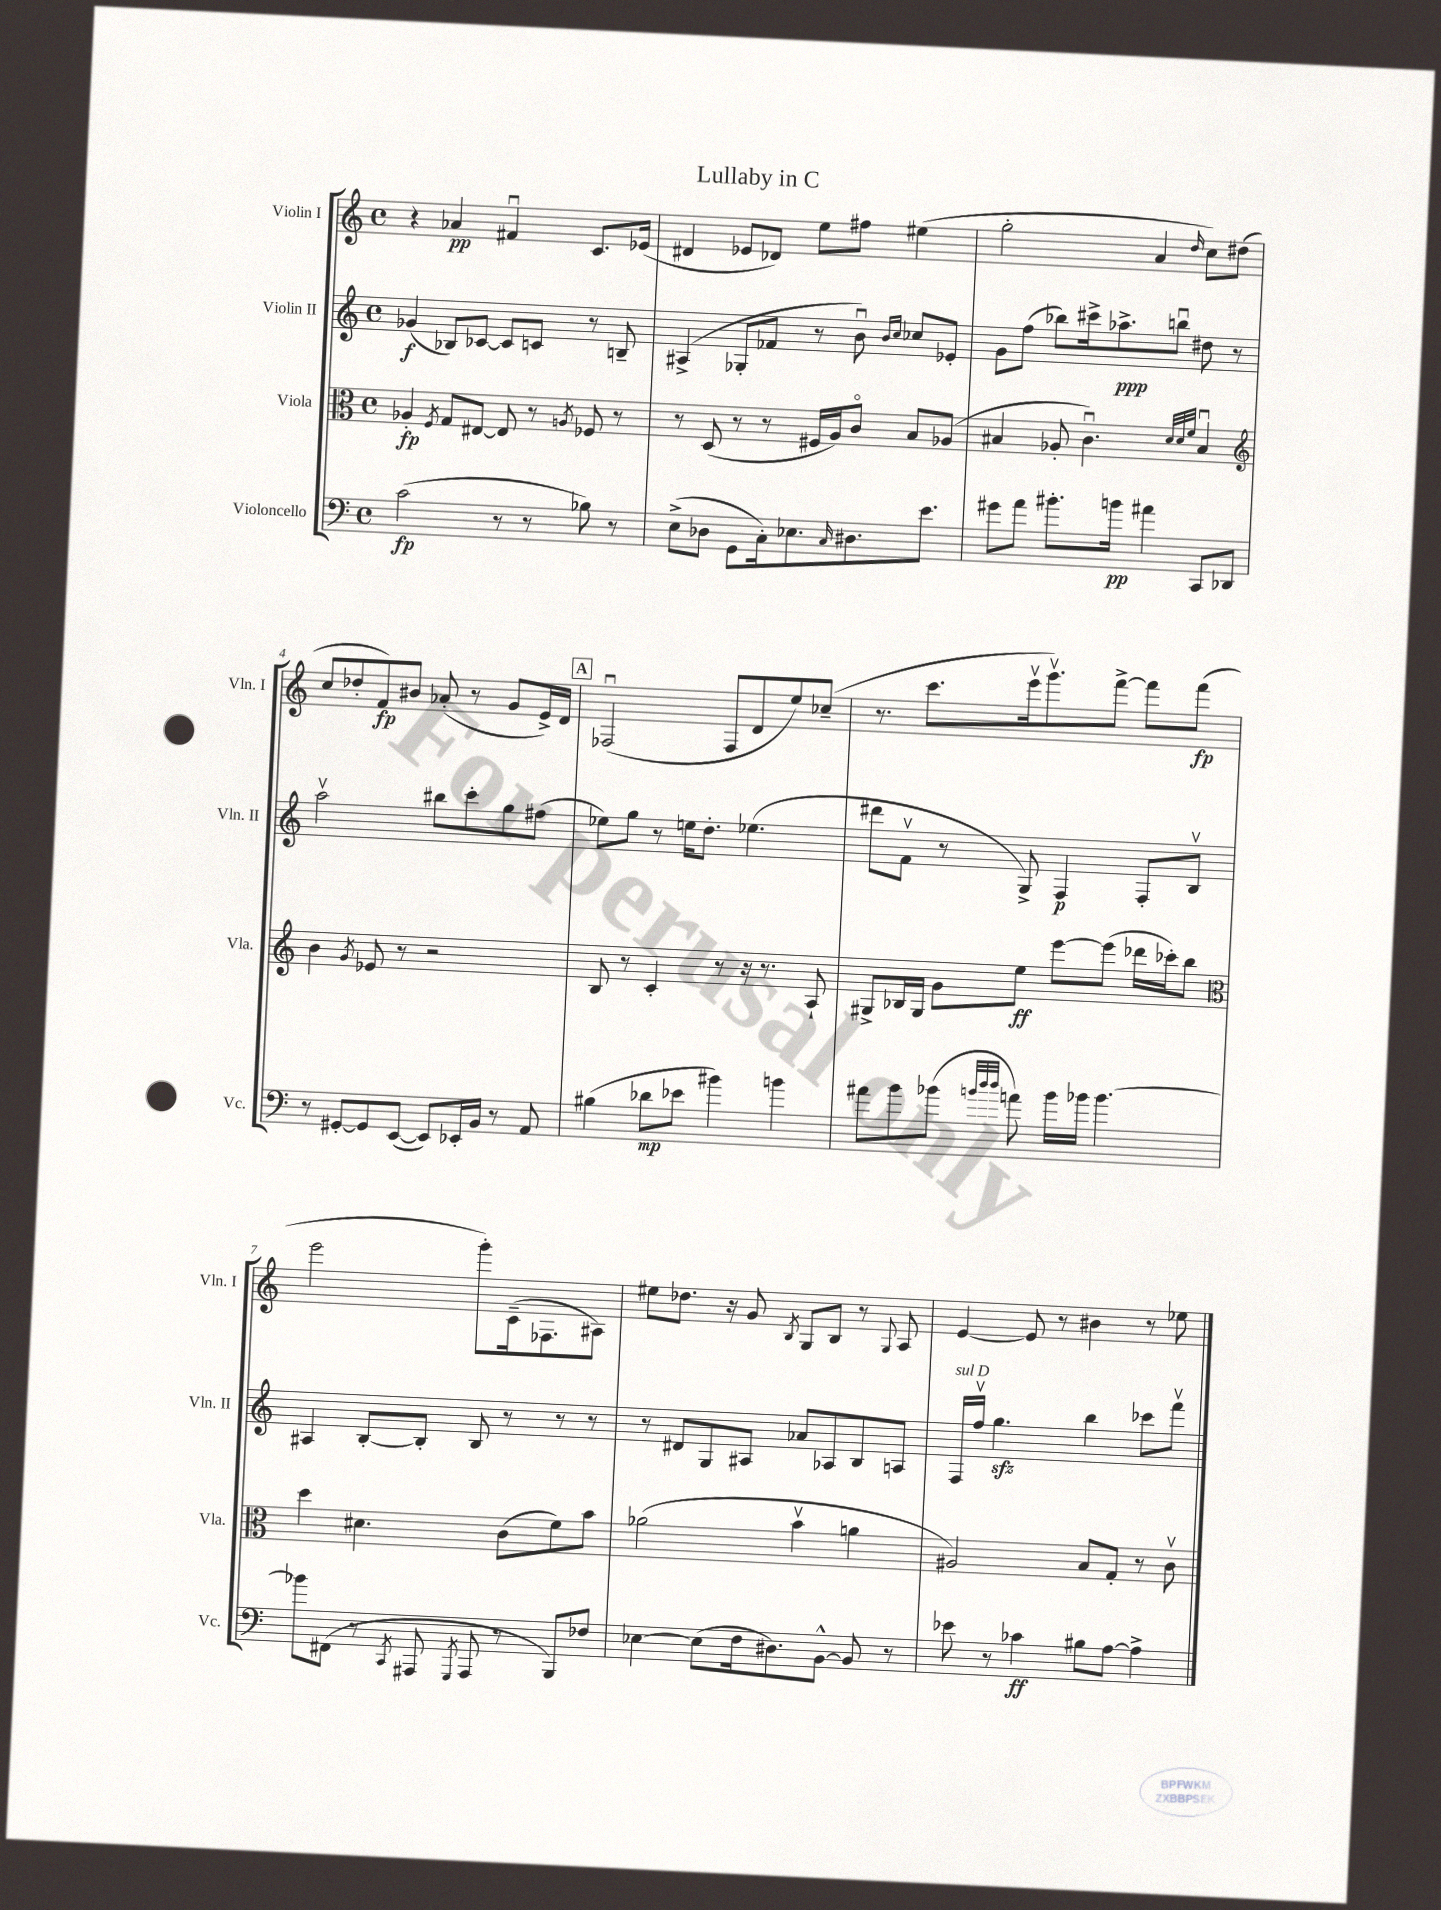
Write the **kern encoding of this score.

**kern	**dynam	**kern	**dynam	**kern	**dynam	**kern	**dynam
*part4	*part4	*part3	*part3	*part2	*part2	*part1	*part1
*staff4	*staff4	*staff3	*staff3	*staff2	*staff2	*staff1	*staff1
*I"Violoncello	*	*I"Viola	*	*I"Violin II	*	*I"Violin I	*
*I'Vc.	*	*I'Vla.	*	*I'Vln. II	*	*I'Vln. I	*
*clefF4	*	*clefC3	*	*clefG2	*	*clefG2	*
*k[]	*	*k[]	*	*k[]	*	*k[]	*
*M4/4	*	*M4/4	*	*M4/4	*	*M4/4	*
*met(c)	*	*met(c)	*	*met(c)	*	*met(c)	*
=1	=1	=1	=1	=1	=1	=1	=1
(2c\	fp	4A-X'/	fp	(4g-X/	f	4r	.
.	.	8qF/	.	.	.	.	.
.	.	8G/L	.	8B-X/L)	.	4a-X/	pp
.	.	[8E#X/J	.	[8c-X/J	.	.	.
8r	.	8E#/]	.	8c-/L]	.	4f#Xu/	.
8r	.	8r	.	8cn/J	.	.	.
.	.	8qAn/	.	.	.	.	.
8B-X\)	.	8F-X/	.	8r	.	8.c/L	.
8r	.	8r	.	8Bn~/	.	.	.
.	.	.	.	.	.	(16e-X/Jk	.
=2	=2	=2	=2	=2	=2	=2	=2
(8E^\L	.	8r	.	(4A#X^/	.	4d#X/	.
8D-X\J	.	(8D/	.	.	.	.	.
8GG\L	.	8r	.	8G-X'/L	.	8e-X/L	.
16C'\k)	.	8r	.	8f-X/J	.	8d-X/J)	.
8.E-X\	.	.	.	.	.	.	.
.	.	16F#X/LL	.	8r	.	8ee\L	.
.	.	16A/J)	.	.	.	.	.
16qqC/	.	.	.	.	.	.	.
8.D#X\	.	8c/J	.	8bu\)	.	8ff#X\J	.
.	.	.	.	16qqb/LL	.	.	.
.	.	.	.	16qqcc/JJ	.	.	.
.	.	8B/L	.	8cc-X/L	.	(4ee#X\	.
8.e\J	.	.	.	.	.	.	.
.	.	(8A-X/J	.	8e-X'/J	.	.	.
=3	=3	=3	=3	=3	=3	=3	=3
8g#X\L	.	4B#X/	.	8g\L	.	2gg'\	.
8a\J	.	.	.	(8ff\J	.	.	.
8.b#X'\L	.	8A-X'/	.	8bb-X\L)	.	.	.
.	.	4.cu\)	.	16ccc#X^\k	.	.	.
16bn\Jk	pp	.	.	8.aa-X^\	ppp	.	.
4a#X\	.	.	.	.	.	4a/	.
.	.	.	.	8bbnu\J	.	.	.
.	.	32qqd/LLL	.	.	.	.	.
.	.	32qqd/	.	.	.	.	.
.	.	32qqf/JJJ	.	.	.	16qqdd/	.
8CC/L	.	4B#u/	.	8dd#X\	.	8cc\L)	.
8DD-X/J	.	.	.	8r	.	(8dd#X\J	.
!!LO:LB:g=z
=4	=4	=4	=4	=4	=4	=4	=4
*	*	*clefG2	*	*	*	*	*
8r	.	4b\	.	2aav\	.	8cc/L	.
[8GG#X'/L	.	.	.	.	.	8dd-X'/	.
.	.	8qg/	.	.	.	.	.
8GG#/]	.	8e-X/	.	.	.	8f/)	fp
([8EE/J	.	8r	.	.	.	8b#X/J	.
8EE/L])	.	2r	.	8bb#X\L	.	(8a-X'/	.
16EE-X'/L	.	.	.	8ccc'\	.	8r	.
16BB/JJ	.	.	.	.	.	.	.
8r	.	.	.	8gg\	.	8g/L	.
8AA/	.	.	.	(8ff#X\J	.	16e^/L)	.
.	.	.	.	.	.	16d/JJ	.
!!LO:REH:place=s1:t=A
=5	=5	=5	=5	=5	=5	=5	=5
(4B#X\	.	8B/	.	8ee-X\L)	.	(2F-Xu/	.
.	.	8r	.	8gg\J	.	.	.
8d-X\L	mp	4c'/	.	8r	.	.	.
8e-X\J	.	.	.	16een\KL	.	.	.
.	.	.	.	8.dd'\J	.	.	.
4b#X\)	.	8r	.	.	.	8F-/L	.
.	.	16r	.	(4.ee-X\	.	8d/	.
.	.	8.r	.	.	.	.	.
4bn\	.	.	.	.	.	8ee/)	.
.	.	8A`/	.	.	.	(8cc-X~/J	.
=6	=6	=6	=6	=6	=6	=6	=6
8a#X\L	.	8G#X^/L	.	8ddd#X\L	.	8.r	.
8b\	.	16B-X/L	.	8fv\J	.	.	.
.	.	16G#/JJ	.	.	.	8.ccc\L	.
(8b-X\J	.	8g\L	.	8r	.	.	.
32qqbn/LLL	.	.	.	.	.	.	.
32qqdd/	.	.	.	.	.	.	.
32qqdd/JJJ	.	.	.	.	.	.	.
8an\)	.	8ee\J	ff	8G^/)	.	16eeev\k	.
.	.	.	.	.	.	8.gggv\)	.
16b\LL	.	[8eee\L	.	4F/	p	.	.
16b-X\JJ	.	.	.	.	.	.	.
[4.b-\	.	(8eee\J]	.	.	.	[8fff^\J	.
.	.	16ddd-X\LL	.	8F'/L	.	8fff\L]	.
.	.	16ccc-X'\J)	.	.	.	.	.
.	.	8bb\J	.	8Bv/J	.	(8fff\J	fp
!!LO:LB:g=z
=7	=7	=7	=7	=7	=7	=7	=7
*	*	*clefC3	*	*	*	*	*
8b-X\L]	.	4dd\	.	4A#X/	.	2eee\	.
(8FF#X\J	.	.	.	.	.	.	.
8r	.	4.d#X\	.	[8B'/L	.	.	.
8qCC/	.	.	.	.	.	.	.
8AAA#X/	.	.	.	8B'/J]	.	.	.
8qGGG/	.	.	.	.	.	.	.
8AAA#/	.	.	.	8B/	.	8ggg'\L)	.
8r	.	(8c\L	.	8r	.	(16c~\k	.
.	.	.	.	.	.	8.F-X\	.
8BBB/L)	.	8f\)	.	8r	.	.	.
8F-X/J	.	8b\J	.	8r	.	8A#X\J)	.
=8	=8	=8	=8	=8	=8	=8	=8
[4E-X\	.	(2a-X\	.	8r	.	8ee#X\L	.
.	.	.	.	8d#X/L	.	8.dd-X\J	.
(8E-\L]	.	.	.	8G/	.	.	.
.	.	.	.	.	.	16r	.
16F\k	.	.	.	8A#X/J	.	8g/	.
8.D#X\)	.	.	.	.	.	.	.
.	.	.	.	.	.	8qB/	.
.	.	4bv\	.	8a-X/L	.	8G/L	.
[8BB^^\J	.	.	.	8A-X/	.	8B/J	.
8BB/]	.	4an\	.	8B/	.	8r	.
.	.	.	.	.	.	8qqG/	.
8r	.	.	.	8An/J	.	8A/	.
=9	=9	=9	=9	=9	=9	=9	=9
!	!	!	!	!LO:TX:a:i:t=sul D	!	!	!
8e-X\	.	2A#X/)	.	16F/LL	.	[4e/	.
.	.	.	.	16ffv/JJ	.	.	.
8r	.	.	.	4.ggzz\	.	.	.
4c-X\	ff	.	.	.	.	8e/]	.
.	.	.	.	.	.	8r	.
8B#X\L	.	8B/L	.	4bb\	.	4b#X\	.
[8A\J	.	8G'/J	.	.	.	.	.
4A^\]	.	8r	.	8ccc-X\L	.	8r	.
.	.	8cv\	.	8fffv\J	.	8ee-X\	.
==	==	==	==	==	==	==	==
*-	*-	*-	*-	*-	*-	*-	*-
